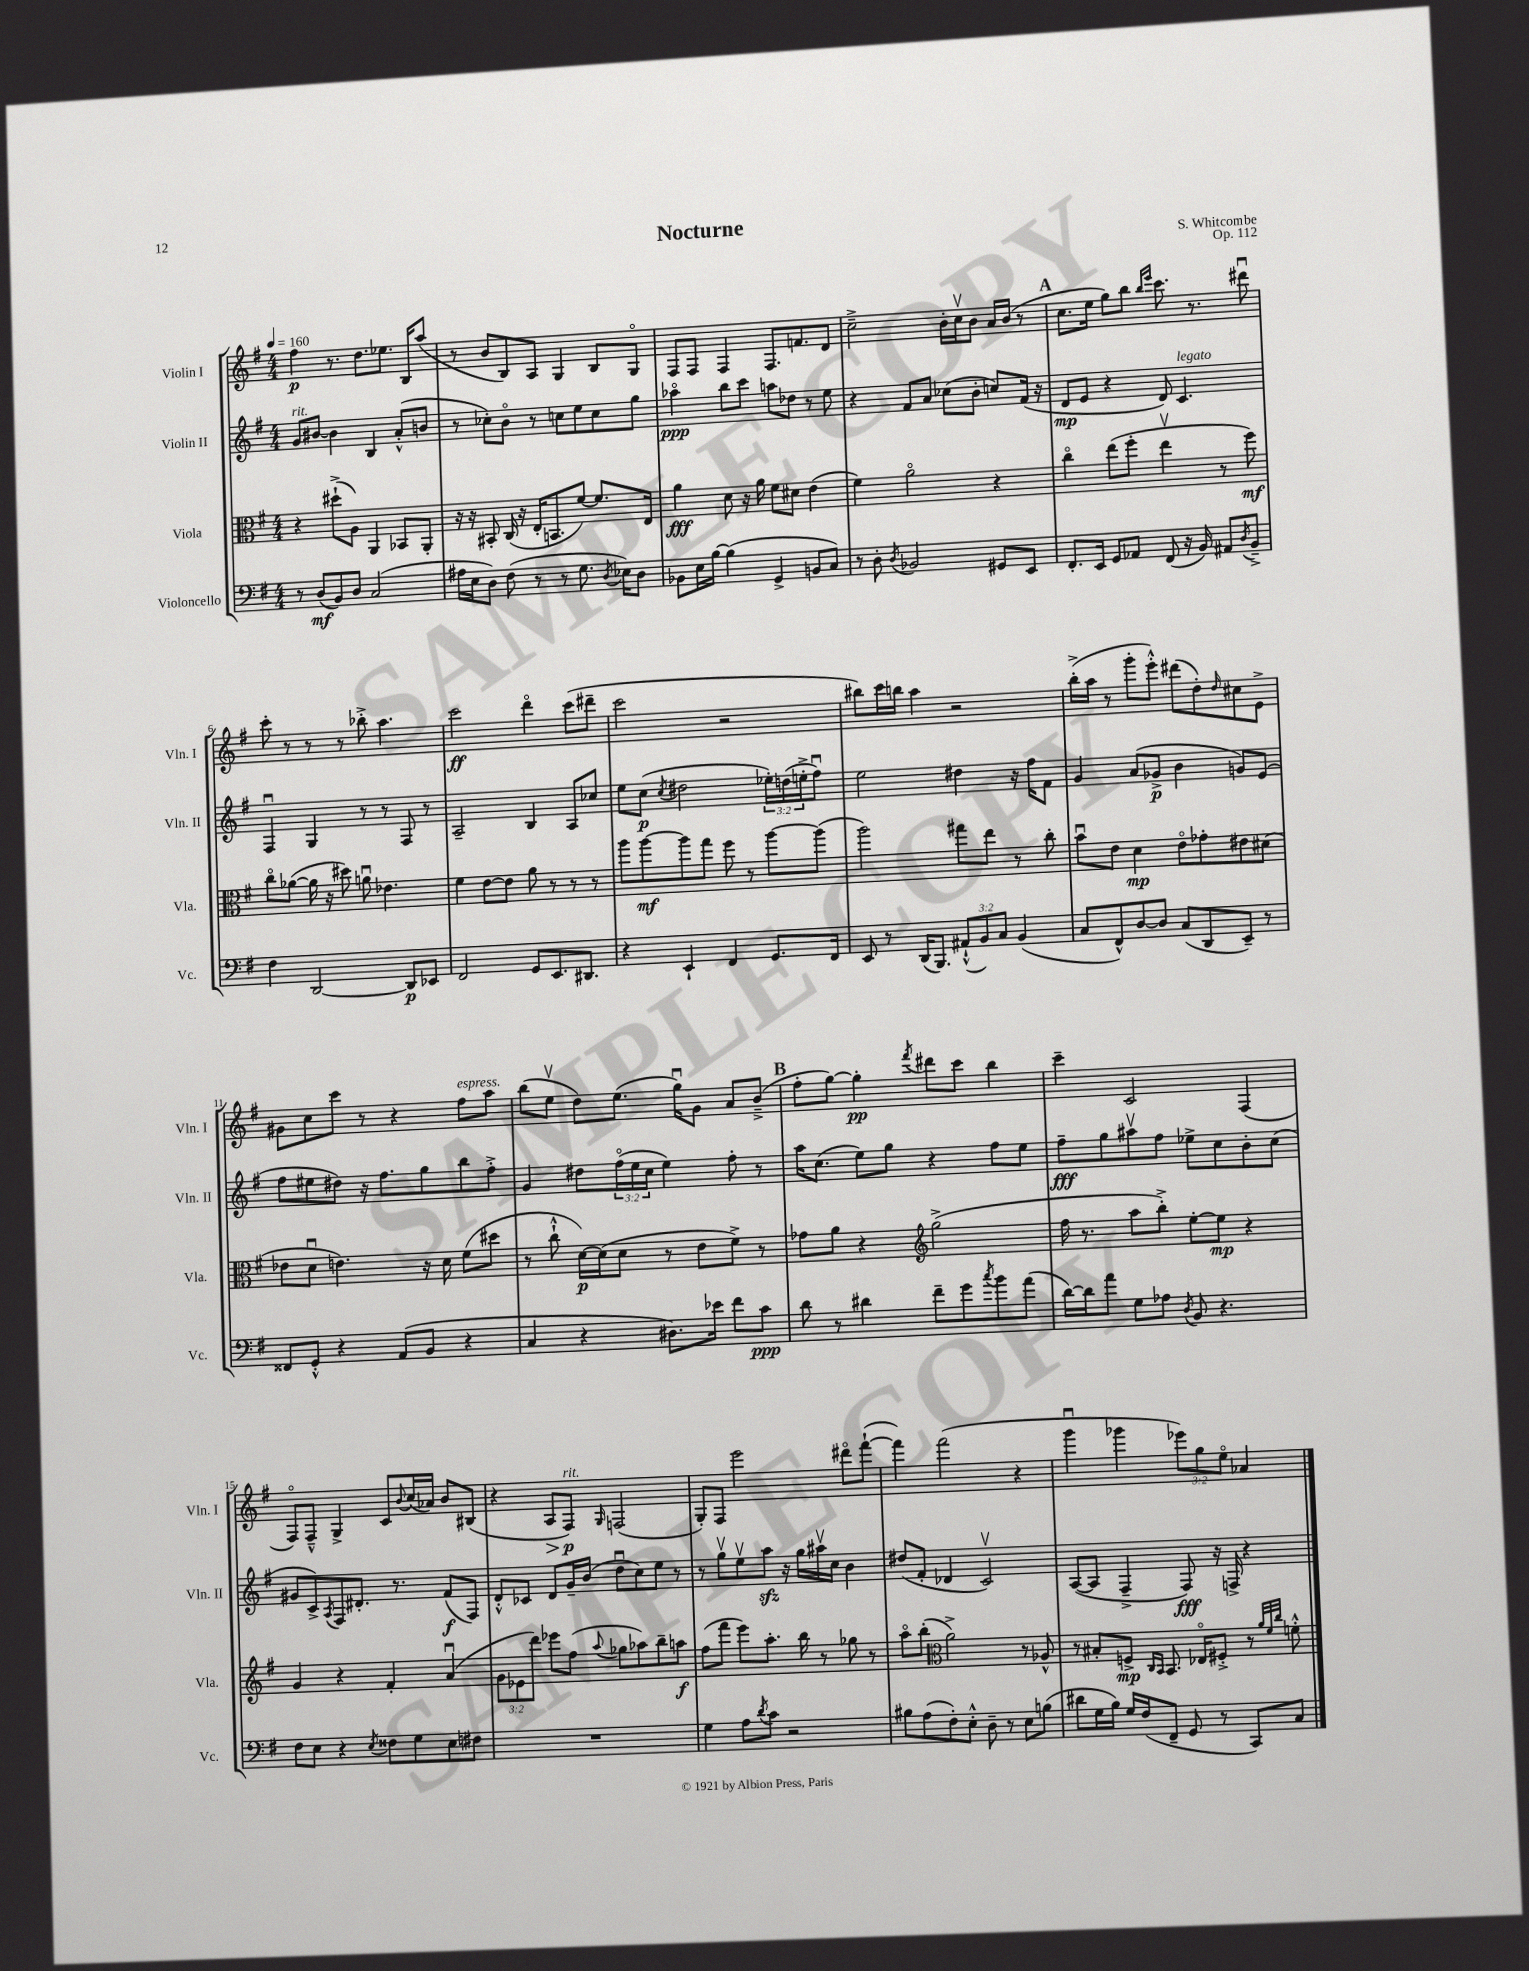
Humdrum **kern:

**kern	**kern	**kern	**kern
*staff4	*staff3	*staff2	*staff1
*clefF4	*clefC3	*clefG2	*clefG2
*k[f#]	*k[f#]	*k[f#]	*k[f#]
*M4/4	*M4/4	*M4/4	*M4/4
*MM160	*MM160	*MM160	*MM160
8r	4r	8g/L	4ff#\
(8D/L	.	[8b#/J	.
8BB/)	(8dd#`^\L	4b#\]	8.r
8D/J	8A\J)	.	.
.	.	.	8.dd\L
(2C/	4AA/	4B/	.
.	.	.	8.ee-\J
.	8BB-/L	(8a'^^/L	.
.	.	.	16B/LK
.	8AA'/J	8b/J	(8aa/J
=	=	=	=
16A#\LL	16r	8r	8r
16E\J	16r	.	.
8D\J)	8BB#'/	8cc-'\L)	8b/L
(8F#\	(16C/	8bo\J	8B/)
.	16r	.	.
8r	16E'/LK	8r	8A/J
.	8.BB/	.	.
8r	.	8cc\L	4G/
8.G\	[8f#/J)	8ee\	.
.	8.f#/]L	8cc\	8B/L
8qD/	.	.	.
16E-\LK)	.	.	.
8D\J	.	8gg\J	8Go/J
.	16E/Jk	.	.
=	=	=	=
8BB-\L	4a\	4aa-o\	8F#/L
16E\L	.	.	8F#/J
[16B\JJ	.	.	.
(4B\]	8d\	8bb\L	4F#/
.	16r	8ccc\J	.
.	16a\	.	.
4GG^/	8f#\L	8aa\L	8.F#/L
.	8d#\J	8dd-\J	.
.	.	.	8.f/
8BB/L	(4e\	8r	.
8C/J)	.	8ee\	8d/J
=	=	=	=
8r	4f#\)	4r	2cc~^\
8D'\	.	.	.
8qD/	.	.	.
2BB-/	2ao\	8f#/L	.
.	.	8a/J	.
.	.	(8cc-\L	16b'\LL
.	.	.	16ccv\J
.	.	8b'\J	8b\J
8GG#/L	4r	8cc/L)	16a/LL
.	.	.	(16b/JJ
8EE/J	.	(16f#/Jk	8r
.	.	16r	.
=	=	=	=
8.FF#'/L	4cco\	8d/L	8.cc\L
.	.	8e/J	.
16EE/Jk	.	.	16ee\Jk
8GG/L	(8ee\L	4r	8gg\L)
8AA-/J	8ff#'\J	.	8bb\J
.	.	.	16qqbb/LL
.	.	.	16qqeee/JJ
(8FF#/	4eev\	8d/)	8.ccc\
16r	.	4.c/	.
16BB/)	.	.	8.r
8AA#/L	8r	.	.
8qD/	.	.	.
8BB~^/J	8ff#\)	.	8ddd#u\
=	=	=	=
4F#\	8cco\L	4F#u/	8ccc'\
.	([8a-\J	.	8r
[2DD/	16a-\]	4G/	8r
.	16r	.	.
.	8dd#\)	.	8r
.	8au\	8r	8bb-'^\
.	4.e-\	8r	4.aa\
8DD/]L	.	8F#/	.
8EE-/J	.	8r	.
=	=	=	=
2FF#/	4f#\	2A~/	2ccc\
.	[8e\L	.	.
.	8e\]J	.	.
8GG/L	8a\	4B/	4dddo\
8.EE/	8r	.	.
.	8r	8A/L	(8ccc\L
8.DD#/J	.	.	.
.	8r	8cc-/J	8ddd#~\J
=	=	=	=
4r	8aa\L	8ee\L	2ccc\
.	[8aa\	(8cc\J	.
.	.	8qcc/	.
4EE`/	8aa\]	2dd#\	.
.	8gg\J	.	.
4FF#/	8ff#\	.	2r
.	8r	.	.
8.GG/L	[8aa\L	24ee-'\LL)	.
.	.	(24dd\	.
.	.	24ee'^\J	.
.	(8aa\]J	8ff#u\J)	.
16FF#/Jk	.	.	.
=	=	=	=
8EE/	2aa\)	2ee\	8bb#\L)
8r	.	.	16ccc\L
.	.	.	16bb\JJ
(16DD/LK	.	.	4aa\
8.BBB/J)	.	.	.
(12AA#`^^/L	8gg#\L	4dd#\	2r
12BB/)	.	.	.
.	8ee\J	.	.
12C/J	.	.	.
(4BB/	8r	16r	.
.	.	16ff#\LK	.
.	8cc'\	8f#\J	.
=	=	=	=
8C/L	8bu\L	4g/	(16bb'^\LL
.	.	.	16aa\JJ
8FF#^^/)	8e\J	.	8r
[8D/	4d\	(8a/L	8ggg'\L
8D/]J	.	8g-^/J	8eee'^^\J)
(8C/L	8eo\L	4b\	(8ddd#\L
8DD/	8g-'\	.	8dd'\)
.	.	.	16qqdd/
8EE~/J)	8e#\	8g/L)	8cc#\
8r	(8d#\J	(8e/J	8e^\J
=	=	=	=
8FF##/L	8e-\L	8ff#\L	8g#\L
8GG'^^/J	8du\J	8ee#\	8cc\
4r	4.e\)	8dd#\J)	8ccc\J
.	.	16r	8r
.	.	8.ff#\L	.
(8AA/L	.	.	4r
8BB/J	16r	8gg\	.
.	16d\	.	.
4r	(8f#\L	8bb\	8ff#\L
.	8dd#\J	8ff#'^\J	8aa\J
=	=	=	=
4C/	8r	4g/	(8bb\L
.	8cc`^^\	.	8eev\J
4r	[16d\LL)	8dd#\L	8dd\L)
.	(16d\]J	.	.
.	8d\J	(24ff#o\L	(8.ee\J
.	.	24ee\	.
.	.	24cc\JJ	.
8.D#\L)	8r	4ee\)	.
.	.	.	16ggu\LK)
.	8e\L	.	8g\J
16e-\Jk	.	.	.
8f#\L	8f#^\J)	8ff#'\	8a/L
8c\J	8r	8r	(8b~^/J
=	=	=	=
8d\	8g-\L	16aa\LK	8ff#'\L
.	.	(8.cc\J	.
8r	8a\J	.	[8gg\J)
4d#\	4r	8ee\L)	4gg'\]
.	.	8gg\J	.
*	*clefG2	*	*
.	.	.	8qfff#/
8f#~\L	(2gg^\	4r	8ddd#\L
8g\	.	.	8ccc\J
8qcc/	.	.	.
8b\	.	8ff#\L	4bb\
(8a\J	.	8ee\J	.
=	=	=	=
[16d\LL)	16ff#\	8ff#~\L	4ccc~\
16d\]J	8.r	.	.
8a\J	.	8gg\	.
8G\L	8aa\L	8aa#v\	2c/
8A-\J	8bb'^\J)	8ff#\J	.
8qD/	.	.	.
8BB/	[8ee'\L	8ee-^\L	.
4.r	8ee\]J	8cc\	.
.	4r	8b'\	(4F#/
.	.	(8cc\J	.
=	=	=	=
8F#\L	4g/	8g#/L	8F#o/L)
8E\J	.	8c^/)	8F#~^^/J
.	.	8qA/	.
4r	4r	8F#/	4G^/
.	.	8.d#'/J	.
8qE/	.	.	.
8F##\L	4f#'/	.	8c/L
.	.	8.r	.
.	.	.	8qqb/
8G\	.	.	(16cc/L
.	.	.	16a-/JJ)
8E\	(4au/	(8f#/L	8b/L
8F#\J	.	8F#/J)	(8B#/J
=	=	=	=
1r	12g\L	8d'^^/L	4r
.	12e-\	.	.
.	.	8c-/J	.
.	12ddd\J)	.	.
.	8eee-\L	8d/L	8A/L
.	(8ff#\J	16g~/L	8F#/J)
.	.	(16b/JJ	.
.	8qqaa/	.	16qqG/
.	8gg-\L	8ddu\L	(2F/
.	8aa-\)	8cc\)	.
.	8bb~\	8ee\J	.
.	8aa\J	8r	.
=	=	=	=
4G\	(8ff#\L	8r	8G'/L)
.	8fff#\J	8ggv\L	8F#/J
8A\L	8eee\L)	8eev\	2eee\
8qd/	.	.	.
8c\J	8.aa'\J	8aa\J	.
2r	.	16r	.
.	16bb\	16gg\LL	.
.	8r	16aa#v\	.
.	.	16cc\JJ	.
.	8gg-\	4b\	8ddd#o\L
.	8r	.	([8fff#`\J
=	=	=	=
8B#\L	8aao\L	(8dd#/L	4fff#\])
(8A\	(8bb'\J	8f#'/J	.
*	*clefC3	*	*
8F#'\)	2a^\)	4d-/	(2fff#\
8E'^^\J	.	.	.
8D~\	.	2cv/)	.
8r	.	.	.
8E\L	8r	.	4r
(8B\J	8A-^^/	.	.
=	=	=	=
8d#\L	8r	([8A/L	4gggu\
16G\L	8B#'/L	8A/]J	.
16B\JJ)	.	.	.
16G/LL	8F^/J	4F#~^/	4ggg-\
(16F#/J	.	.	.
.	16qqC/LL	.	.
.	16qqBB/JJ	.	.
8FF#~/J	8.BB/	.	.
8GG/	.	8F#/)	12eee-\L)
.	16E-o/LK	.	.
.	.	.	12gg\
8r	8F#'^/J	16r	.
.	.	.	12eeo\J
.	.	16F^/	.
8CC/L)	8r	4r	4a-/
.	32qqa/LLL	.	.
.	32qqf#/	.	.
.	32qqcc/JJJ	.	.
8C/J	8f'^^\	.	.
==	==	==	==
*-	*-	*-	*-
